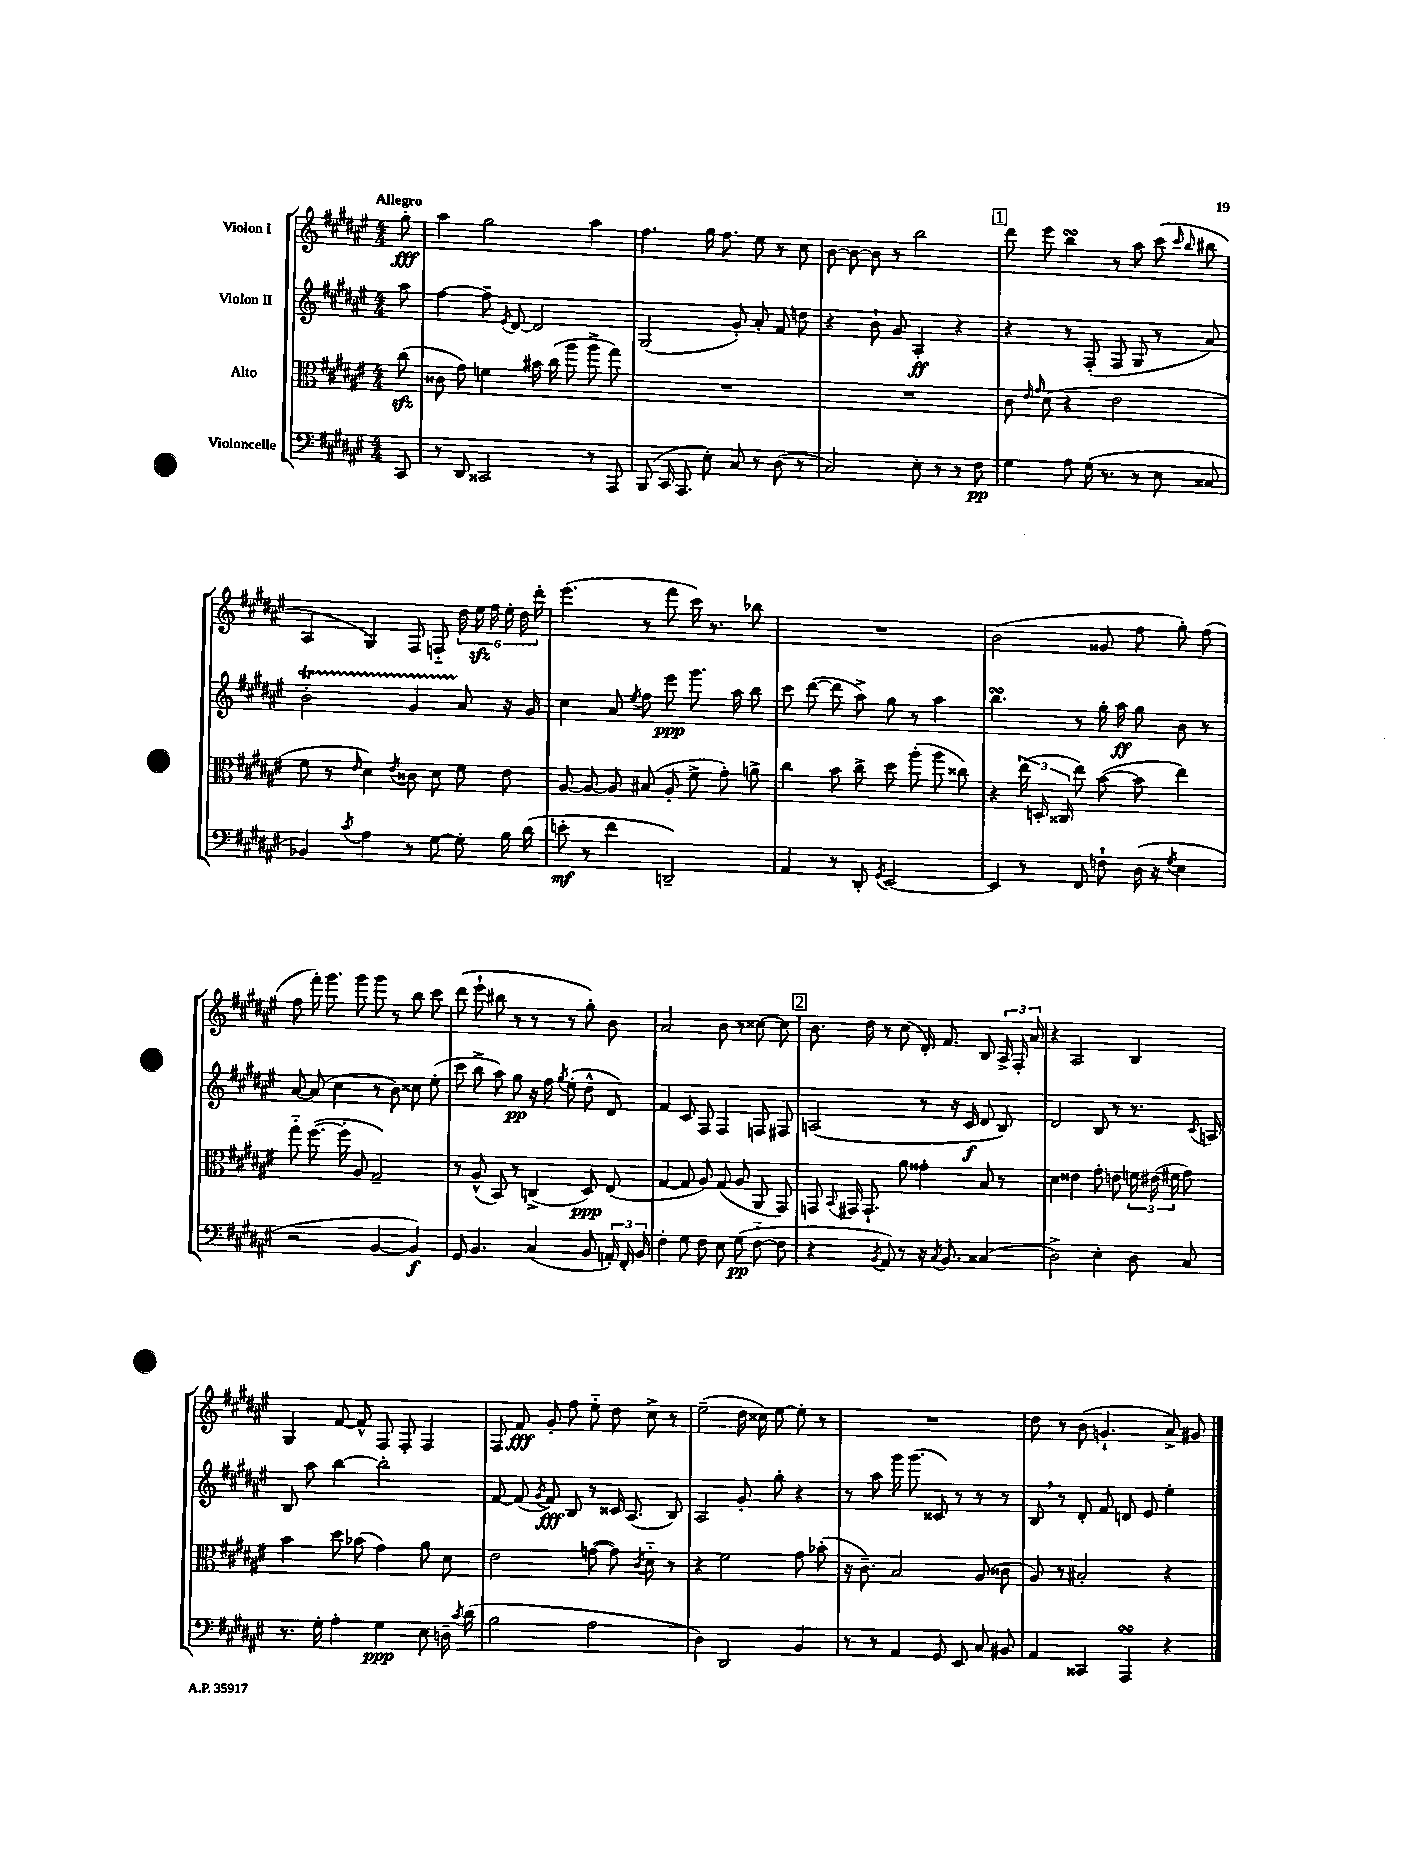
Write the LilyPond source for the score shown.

<<
\new StaffGroup <<
\new Staff = "s0" \with { instrumentName = "Violon I" } {
    \clef treble \key fis \major \numericTimeSignature \time 4/4 \partial 8 \tempo "Allegro"
    \autoBeamOff gis''8-.\fff |
    ais''4 gis''2 ais''4 |
    fis''4. gis''16 fis''8. eis''8 r8 cis''8 |
    b'8~ b'8~ b'8 r8 b''2 |
    \mark \markup { \box "1" } dis'''8 eis'''8 b''4\turn r8 ais''8 cis'''8( \grace { cis'''16 b''16 } bis''8 |
    ais4 gis4) fis8 f8-_ \tuplet 6/4 { dis''16 eis''16\sfz fis''16 eis''16-. dis''16 dis'''16-. } |
    eis'''4.( r8 fis'''8 cis'''16) r8. bes''8 |
    R1 |
    b'2( gisis'8 fis''8 gis''8-.) fis''8( |
    fis''8 fis'''16-.) gis'''8. gis'''8 gis'''8 r8 b''8 cis'''8 |
    dis'''8( eis'''8-! bis''8 r8 r8 r8 gis''8-.) b'8 |
    ais'2 b'8 r8 cisis''8~ cisis''8 |
    \mark \markup { \box "2" } b'8. dis''16 r8 cis''8( dis'16-.) fis'8. b8 \tuplet 3/2 { ais16-> fis16-. ais'16 } |
    r4 ais2 b4 |
    gis4 fis'8~ fis'8-^ fis8 fis8-. fis4 |
    fis8 fis'8\fff gis'8-. fis''8 eis''8-_ dis''8 cis''8-> r8 |
    eis''2--( dis''16 cisis''16) eis''8~ eis''8-. r8 |
    R1 |
    dis''8 r8 b'8( g'4.-! ais'8->) gis'8 \bar "|." |
}
\new Staff = "s1" \with { instrumentName = "Violon II" } {
    \clef treble \key fis \major \numericTimeSignature \time 4/4 \partial 8
    \autoBeamOff ais''8 |
    fis''4~ fis''8-- \acciaccatura { eis'8 } dis'8~ dis'2 |
    gis2( gis'8-.) ais'8-. fis'8 d''8 |
    r4 b'8-! gis'8 ais4-.\ff r4 |
    \mark \markup { \box "1" } r4 r8 fis8-.( fis8 gis8 r8 ais'8) |
    b'2-.\startTrillSpan gis'4 ais'8\stopTrillSpan r16 gis'16 |
    cis''4 ais'8 \acciaccatura { eis''8 } fis''8 eis'''8\ppp gis'''8. ais''16 b''8 |
    cis'''8 dis'''8~( dis'''8 ais''8->) gis''8 r8 ais''4 |
    b''4.\turn r8 gis''16-. ais''16\ff gis''8 b'8 r8 |
    ais'8~ ais'8( cis''4 r8 b'8) cisis''8 eis''8-.( |
    cis'''8 b''8-> ais''8) gis''8\pp r16 fis''16 \acciaccatura { gis''8 } eis''8-.( dis''8-^ dis'8) |
    fis'4 cis'8 fis8 fis4 f8 fis8 |
    \mark \markup { \box "2" } a2( r8 r16 cis'16\f dis'8 b8) |
    dis'2 b8 r8 r8. \acciaccatura { cis'8 } a16 |
    b8 ais''8 b''4~ b''2-. |
    fis'8~ fis'8( \acciaccatura { gis'8 } fis'8\fff) b8 r8 cisis'16 ais8.( b8) |
    ais2 gis'8-. gis''8-. r4 |
    r8 ais''8 gis'''16 gis'''8.( cisis'8) r8 r8 r8 |
    b8 \breathe r8 dis'8-. fis'8 d'8 eis'8 eis''4-. \bar "|." |
}
\new Staff = "s2" \with { instrumentName = "Alto" } {
    \clef alto \key fis \major \numericTimeSignature \time 4/4 \partial 8
    \autoBeamOff cis''8\sfz( |
    cisis'8 gis'8) f'4 bis'16 cis''16( ais''8 ais''8-> gis''8) |
    R1 |
    R1 |
    \mark \markup { \box "1" } cis'8 \grace { eis'16 gis'16 } dis'8( r4 eis'2 |
    fis'8 r8 \grace { eis'16 } dis'4) \acciaccatura { eis'8 } cisis'8 dis'8 fis'8 eis'8 |
    ais8~ ais8~ ais8 bis8( ais8-. fis'8-> gis'8-.) a'8-> |
    cis''4 b'8 cis''8-> dis''8 ais''8-.( ais''8 cisis''8) |
    r4 \tuplet 3/2 { eis''16( d16-. cisis16 } eis''8) b'8~( b'8 eis''4) |
    gis''8-_ fis''8.~( fis''16-. ais8 gis2--) |
    r8 ais8-^( b,8) r8 c4->( dis8\ppp) eis8( |
    gis4~ gis8 ais8) gis8( ais8 ais,8 gis,8) |
    \mark \markup { \box "2" } g,8 \appoggiatura { b,8 } gis,16 gis,8.-! ais'8 gisis'4-. b8 r8 |
    dis'4 eisis'4 gis'8-. e'8 \tuplet 3/2 { f'16 eis'16( fis'16 } gis'8) |
    b'4 dis''8 bes'8( gis'4) ais'8 dis'8 |
    eis'2 g'8~( g'8) \acciaccatura { cis'8 } dis'8-_ r8 |
    r4 fis'2 gis'8 bes'8-.( |
    r16 cis'8.--) b2 ais8( cisis'8 |
    ais8) r8 bis2-. r4 \bar "|." |
}
\new Staff = "s3" \with { instrumentName = "Violoncelle" } {
    \clef bass \key fis \major \numericTimeSignature \time 4/4 \partial 8
    \autoBeamOff cis,8 |
    r8 dis,8 cisis,2 r8 ais,,8 |
    b,,8( cis,16 ais,,8. eis8-.) cis8 r8 dis8( r8 |
    cis2) eis8-. r8 r8 fis8\pp |
    \mark \markup { \box "1" } gis4 ais8 gis16( r8. r8 eis8 cisis8 |
    bes,4) \acciaccatura { cis'8 } ais4 r8 gis8~ gis8-. b16 dis'16( |
    e'8-.\mf r8 fis'4 d,2--) |
    ais,4 r8 dis,8-. \acciaccatura { gis,8 } eis,2~ |
    eis,4 r8 fis,8 f8-! dis16( r16 \acciaccatura { gis8 } eis4 |
    r2 b,4~ b,4\f) |
    gis,8 b,4. cis4( b,8 \tuplet 3/2 { a,16-.) fis,16-. b,16 } |
    fis4-. gis8 fis8 eis8 gis8\pp( fis8~-_ fis8 |
    \mark \markup { \box "2" } r4 \acciaccatura { b,8 } ais,8) r8 r16 \acciaccatura { cis8 } b,8. cisis4( |
    dis2->) eis4-. dis8 cis8 |
    r8. gis16-. ais4-. gis4\ppp eis8 d16-- \acciaccatura { cis'8 } dis'16( |
    b2 ais2 |
    dis4) dis,2 b,4 |
    r8 r8 ais,4 gis,8 eis,8 cis8 bis,8 |
    ais,4 cisis,4 ais,,4\turn r4 \bar "|." |
}
>>
>>
\layout { \context { \Score \remove "Bar_number_engraver" } }
